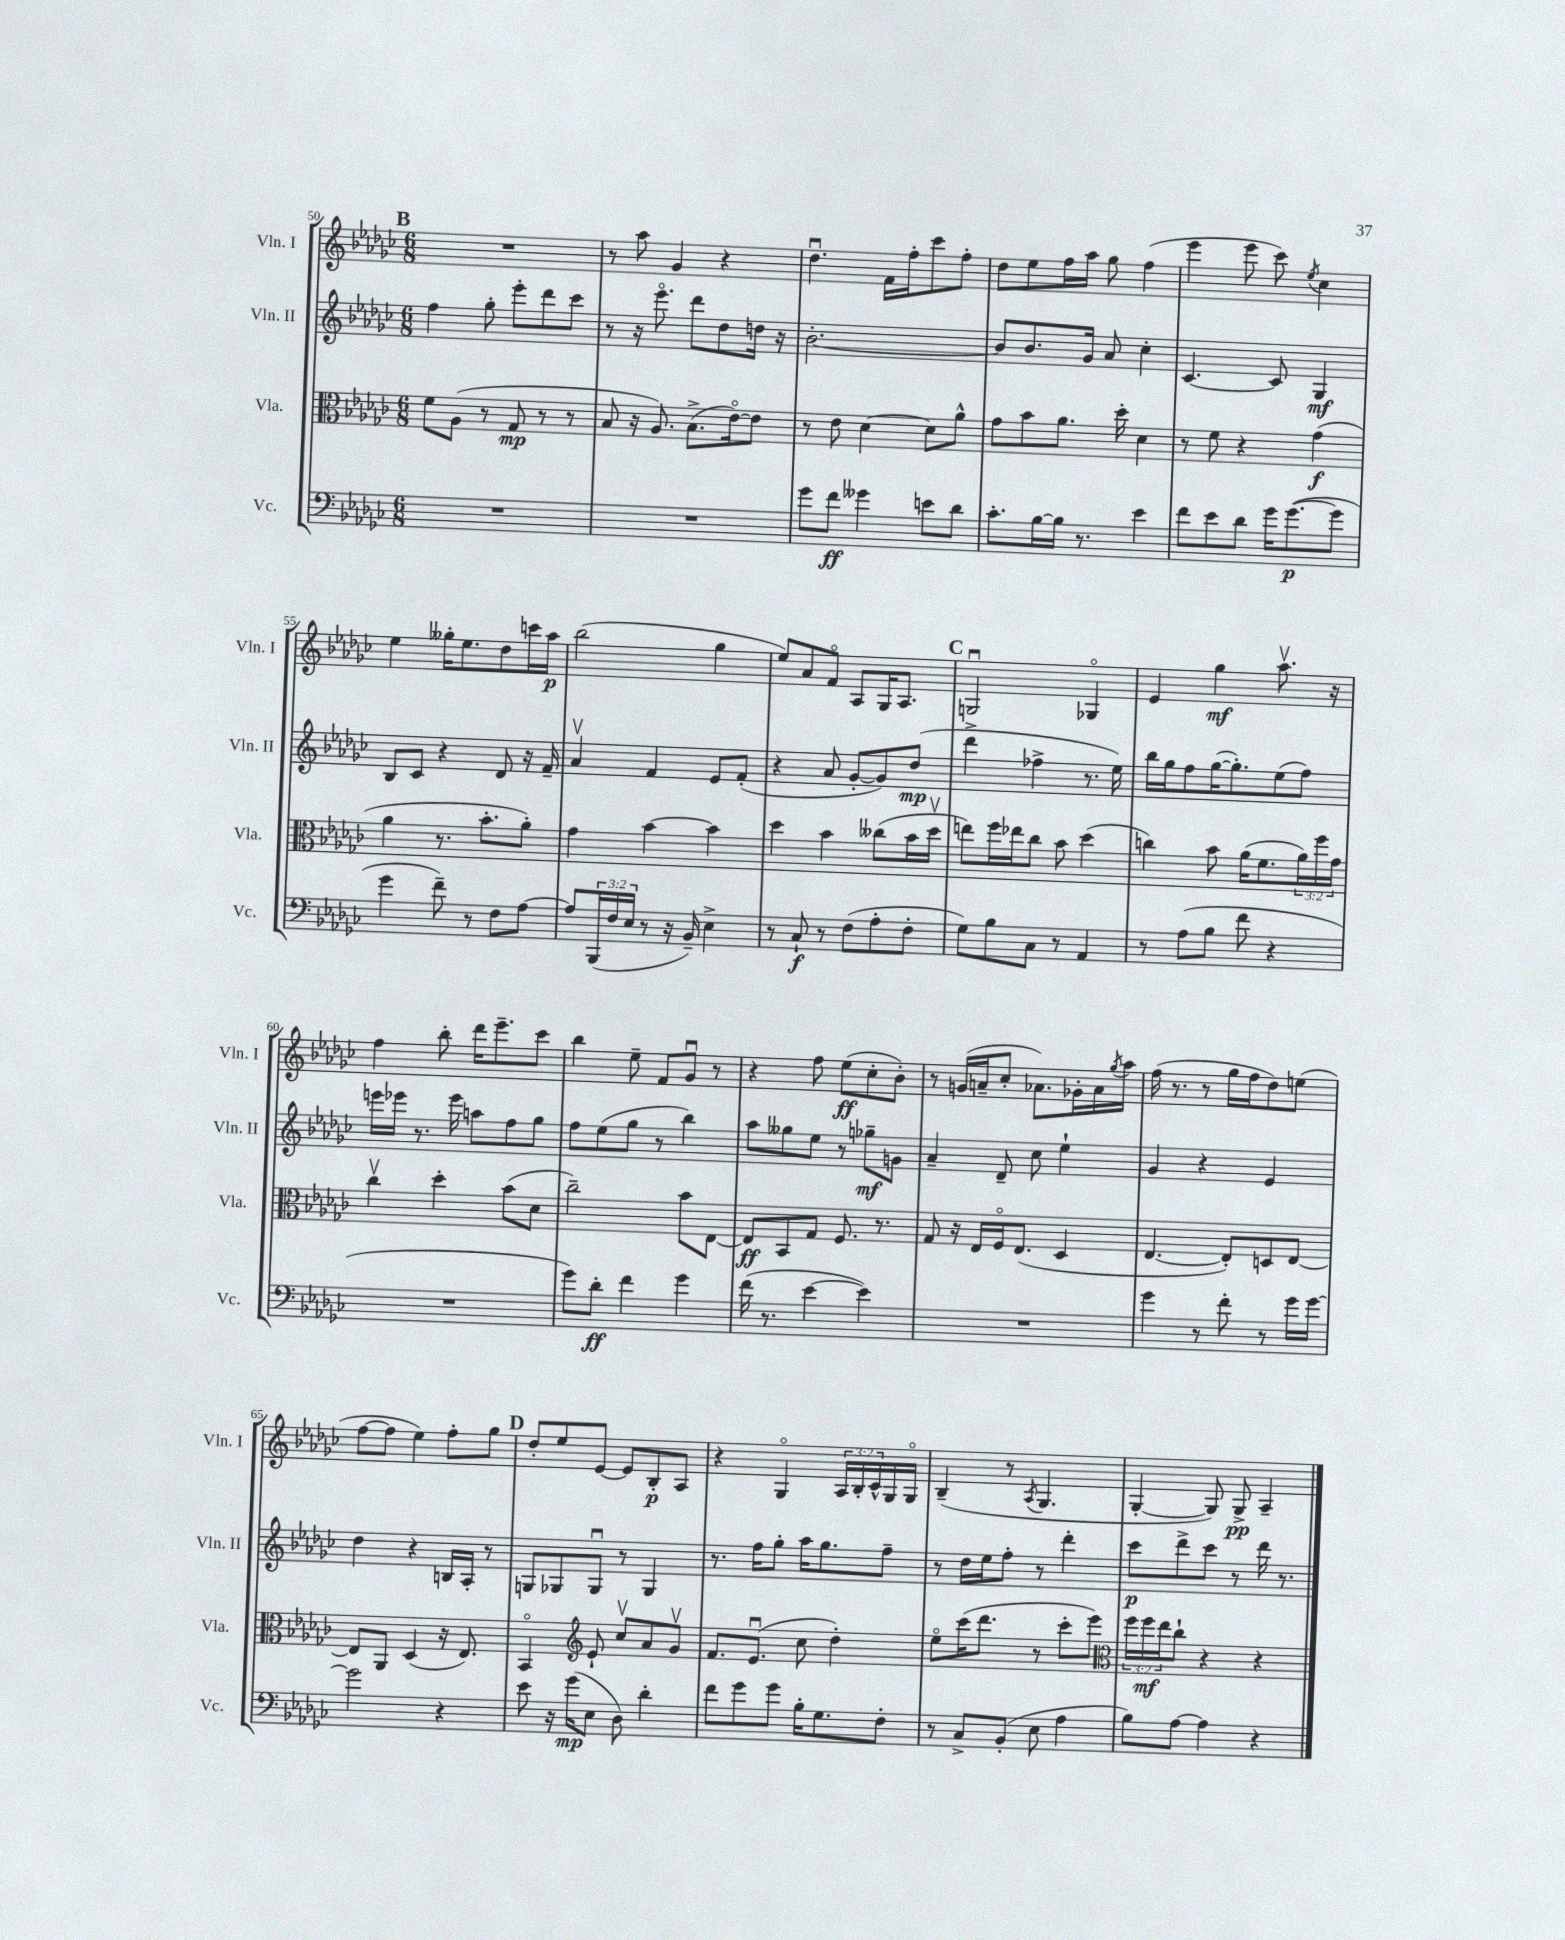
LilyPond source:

<<
\new StaffGroup <<
\new Staff = "s0" \with { instrumentName = "Vln. I" shortInstrumentName = "Vln. I" } {
    \clef treble \key ges \major \numericTimeSignature \time 6/8 \override Staff.TupletNumber.text = #tuplet-number::calc-fraction-text
    \mark \markup { \bold "B" } R2. |
    r8 aes''8 ges'4 r4 |
    des''4.\downbow f'16 f''16-. ces'''8 f''8-. |
    des''8 ees''8 f''16 aes''16 ges''8 f''4( |
    ees'''4 ees'''8 ces'''8) \acciaccatura { ees''8 } ces''4 |
    ees''4 geses''16-. ees''8. des''8 c'''16 aes''16\p |
    bes''2( ges''4 |
    ees''8) aes'8 f'8\flageolet aes8 ges16 aes8. |
    \mark \markup { \bold "C" } g2\downbow ges4\flageolet |
    ees'4 ges''4\mf aes''8.\upbow r16 |
    f''4 bes''8-. des'''16 ees'''8.-- ces'''8 |
    bes''4 ees''8-- f'8 ges'8\downbow r8 |
    r4 f''8 ees''8\ff( ces''8-. bes'8-.) |
    r8 g'16( a'16-- ces''8-. aes'8.) ges'16-. aes'16 \acciaccatura { ges''8 } aes''16 |
    f''16( r8. r8 ges''16 f''16 des''8) e''8( |
    f''8~ f''8 ees''4) f''8-. ges''8 |
    \mark \markup { \bold "D" } des''8-. ees''8 ees'8~ ees'8 bes8-.\p aes8 |
    r4 ges4\flageolet \tuplet 3/2 { aes16 bes16-. ces'16-^ } ges16 ges16\flageolet |
    bes4--( r8 \acciaccatura { aes8 } ges4. |
    ges4~-. ges8) ges8->\pp aes4-- \bar "|." |
}
\new Staff = "s1" \with { instrumentName = "Vln. II" shortInstrumentName = "Vln. II" } {
    \clef treble \key ges \major \numericTimeSignature \time 6/8
    \mark \markup { \bold "B" } f''4 ges''8-. ees'''8-. des'''8 ces'''8 |
    r8 r16 ees'''8.\flageolet des'''8 des''8 d''16 r16 |
    bes'2.~-. |
    bes'8 bes'8. ges'16 aes'8 ces''4-. |
    ces'4.~ ces'8 ges4\mf |
    bes8 ces'8 r4 des'8 r16 f'16-- |
    aes'4\upbow f'4 ees'8 f'8-.( |
    r4 aes'8 ges'8~-. ges'8) des''8\mp( |
    \mark \markup { \bold "C" } des'''4-> fes''4-> r8. ees''16) |
    bes''16 ges''16 f''8 ges''16~( ges''8.-.) ees''8( f''8) |
    e'''16 ees'''16 r8. ees'''16 a''8 f''8 ges''8 |
    f''8 ees''8( ges''8 r8 bes''4) |
    aes''8 geses''8 ees''8 r8 ges''8--\mf g'8 |
    aes'4-- des'8-- ces''8 ees''4-! |
    ges'4 r4 ees'4 |
    des''4 r4 b16 aes16-. r8 |
    \mark \markup { \bold "D" } g8 ges8 ges8\downbow r8 ges4 |
    r8. f''16 ges''8-. aes''16 ges''8. f''8-- |
    r8 des''16 ees''16 f''8-. r8 des'''4-. |
    ces'''8\p des'''8-> ces'''8 r8 des'''16 r8. \bar "|." |
}
\new Staff = "s2" \with { instrumentName = "Vla." shortInstrumentName = "Vla." } {
    \clef alto \key ges \major \numericTimeSignature \time 6/8 \override Staff.TupletNumber.text = #tuplet-number::calc-fraction-text
    \mark \markup { \bold "B" } f'8 aes8( r8 ges8\mp r8 r8 |
    bes8 r16 aes8.) bes8.->( ees'16~\flageolet) ees'8 |
    r8 ees'8 des'4~ des'8 aes'8-^ |
    ges'8 bes'8 aes'8. des''16-. des'4 |
    r8 f'8 r4 ges'4\f( |
    aes'4 r8. bes'8.-. aes'8-.) |
    ges'4 bes'4~ bes'4 |
    des''4 bes'4 ceses''8( bes'16 des''16\upbow |
    \mark \markup { \bold "C" } e''8) f''16 ees''16 ces''8 bes'8 des''4( |
    c''4) bes'8 aes'16( f'8. \tuplet 3/2 { aes'16) f''16 ges'16 } |
    ces''4\upbow des''4-. bes'8( des'8 |
    ces''2--) bes'8 ees8~ |
    ees8\ff bes,8 ges8 f8. r8. |
    ges8 r16 ees16 f16\flageolet ees8.( des4 |
    ees4.~ ees8-.) d8 ees8~ |
    ees8 aes,8 des4( r16 ees8.) |
    \mark \markup { \bold "D" } bes,4\flageolet \clef treble ees'8-! ces''8\upbow aes'8 ges'8\upbow |
    f'8. ees'8.\downbow( ces''8 des''4-.) |
    ees''8\flageolet ces'''16( des'''8. r8 ces'''8-. ees'''8) |
    \clef alto \tuplet 3/2 { f''16 f''16\mf ees''16 } ces''8-! r4 r4 \bar "|." |
}
\new Staff = "s3" \with { instrumentName = "Vc." shortInstrumentName = "Vc." } {
    \clef bass \key ges \major \numericTimeSignature \time 6/8 \override Staff.TupletNumber.text = #tuplet-number::calc-fraction-text
    \mark \markup { \bold "B" } R2. |
    R2. |
    ges'8 f'8\ff geses'4 e'8 des'8 |
    ces'8.-. bes16~ bes16 r8. ees'4 |
    f'8 ees'8 des'8 ges'16 ges'8.~\p( ges'8 |
    ges'4 f'8--) r8 f8 aes8~ |
    aes8 \tuplet 3/2 { bes,,16( f16 ees16 } r8 r16 bes,16--) ees4-> |
    r8 ces8-!\f r8 f8( aes8-. f8-. |
    \mark \markup { \bold "C" } ges8) bes8 ces8 r8 aes,4 |
    r8 aes8( bes8 f'8 r4 |
    R2. |
    ges'8) des'8-.\ff f'4 ges'4 |
    f'16( r8. ees'4~ ees'4) |
    R2. |
    ges'4 r8 f'8-. r8 ges'16 ges'16~ |
    ges'2 r4 |
    \mark \markup { \bold "D" } ees'8 r16 ges'16\mp( ees8 des8) des'4-. |
    f'8 ges'8 ges'8 bes16-. ges8. f8-. |
    r8 ces8-> bes,8-.( ees8 aes4 |
    bes8) aes8~ aes4 r4 \bar "|." |
}
>>
>>
\layout { \context { \Score currentBarNumber = #50 } }
